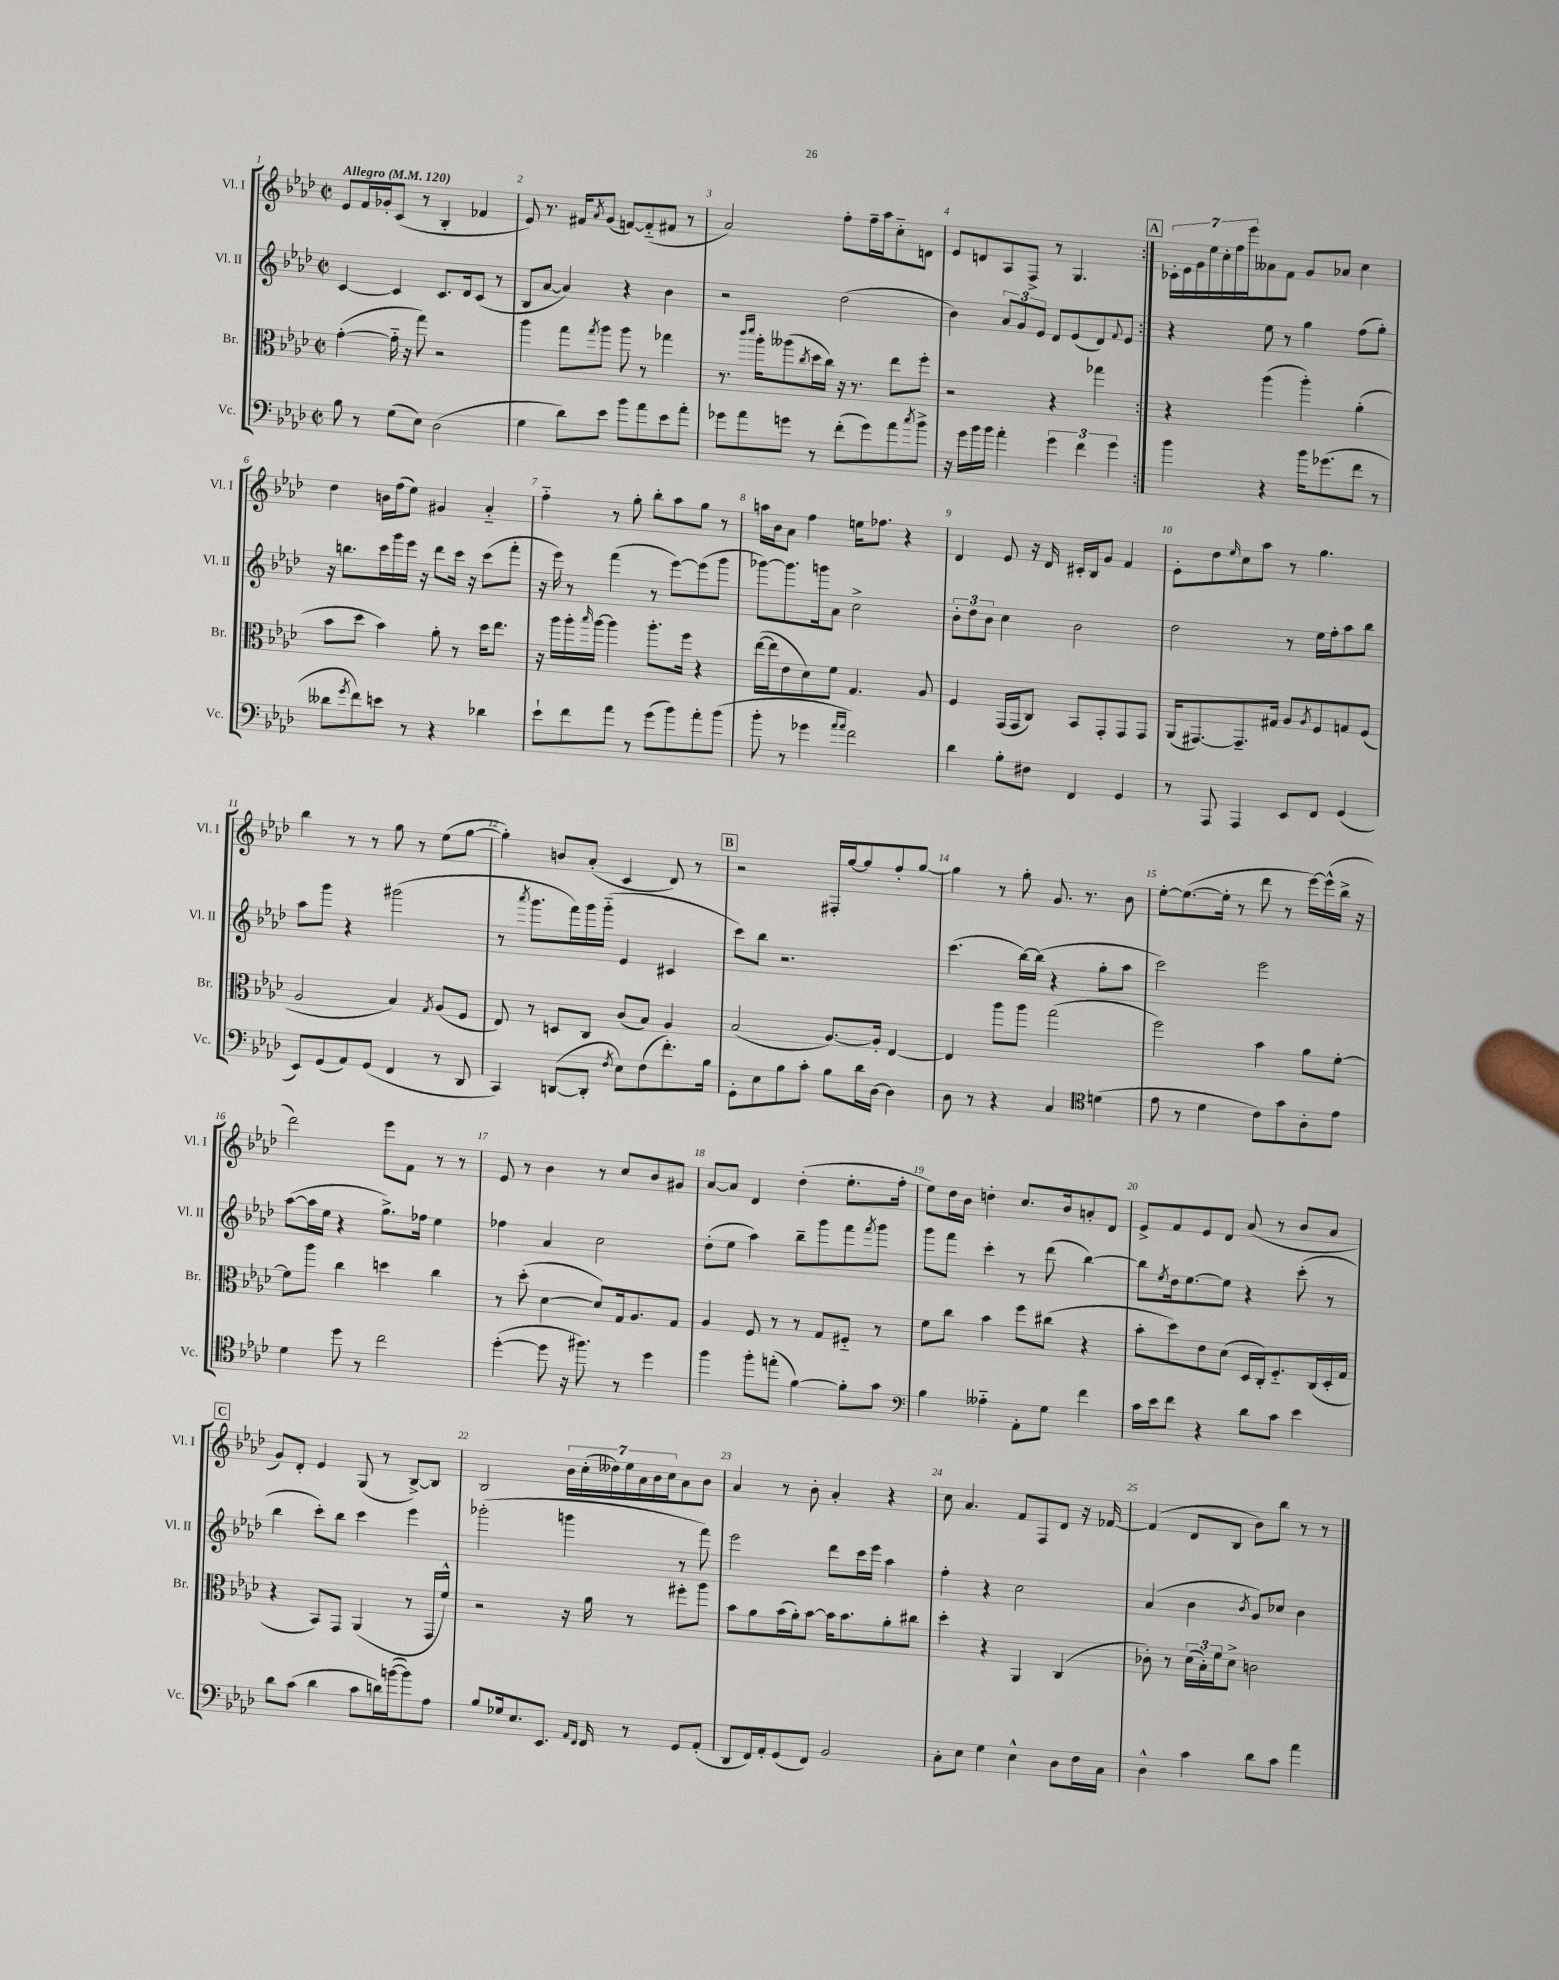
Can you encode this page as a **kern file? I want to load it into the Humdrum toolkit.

**kern	**kern	**kern	**kern
*staff4	*staff3	*staff2	*staff1
*clefF4	*clefC3	*clefG2	*clefG2
*k[b-e-a-d-]	*k[b-e-a-d-]	*k[b-e-a-d-]	*k[b-e-a-d-]
*M2/2	*M2/2	*M2/2	*M2/2
*met(c|)	*met(c|)	*met(c|)	*met(c|)
*MM120	*MM120	*MM120	*MM120
8B-	([4g'	[4c	8e-
8r	.	.	16f
.	.	.	16g-'
(8G	16g'~]	4c]	(8c
.	16r	.	.
8E-)	8gg)	.	8r
(2D-	2r	8.c	4B-'
.	.	16d-	.
.	.	(8c	4f-
.	.	8r	.
=	=	=	=
4G	4aa-	8B-	8e-)
.	.	[8a-	8.r
8d-)	8gg	4a-])	.
.	.	.	16f#
.	8qgg	.	8qa-
8e-	8aa-	.	(8g
8b-	8aa-	4r	[8f)
8a-	8r	.	(8f'~]
8e-	4gg-	4b-	8f#
8a-'	.	.	8r
=	=	=	=
8g-	8.r	2r	2a-)
8a-	.	.	.
.	16qqccc	.	.
.	16qqddd-	.	.
.	16aa-'	.	.
8g	(8aa--	.	.
.	8qcc	.	.
8r	16dd-	.	.
.	16cc)	.	.
(8f'	16r	(2dd-	8ff'
.	8.r	.	.
8g)	.	.	16ff~
.	.	.	16aa-
8a-	8ee-	.	8cc'~
8qcc	.	.	.
8b-^	8ff'	.	8d
=	=	=	=
16r	2r	4b-)	8e-
16g	.	.	.
16b-	.	.	8d
16b-	.	.	.
4a-'	.	12a-	8A-
.	.	12g	.
.	.	.	8F^
.	.	12e-	.
6g	4r	8d-	8r
.	.	(8e-	4.G
6f	.	.	.
.	4gg-	8d-)	.
6g	.	.	.
.	.	8qqf	.
.	.	8e-	.
=:|!	=:|!	=:|!	=:|!
4b-	4r	4r	28c-'
.	.	.	28e-
.	.	.	28g
.	.	.	28ee-
.	.	.	28cc'
.	.	.	28ff
.	.	.	28eee-
4r	(4aa-	8ee-	8a--
.	.	8r	8f
16b-	4aa-')	4gg	8g
(8.g-	.	.	.
.	.	.	8a-
8f	(4a-'	(8ff	4cc
8r	.	8gg')	.
=	=	=	=
8d--	8b-	16r	4dd-
.	.	8.bb	.
8qg	.	.	.
8f)	8dd-	.	.
8e	4b-)	16ccc	16b
.	.	16ggg	(16ff
8r	.	16eee-	8ee-)
.	.	16r	.
4r	8a-'	8ddd-	4g#
.	8r	16ccc	.
.	.	16r	.
4d-	16dd-	(8ccc	4a-'~
.	8.ee-	.	.
.	.	8fff'	.
=	=	=	=
8e-`	16r	16r	4ff'~
.	16aa-	16eee-)	.
8f	16aa-'	8r	.
.	16qqbb-	.	.
.	[16aa-	.	.
8a-	4aa-]	(4fff	8r
8r	.	.	8gg'
(8g	8.aa-'	8r	8bb-'
8b-)	.	[8eee-)	8aa-
.	16ff	.	.
8a-'	4r	(8eee-]	8gg
(8b-	.	8ggg	8r
=	=	=	=
8b-'	([16ee-	[8ggg-)	16aa
.	16ee-]	.	16b-
8r	8e-	8.ggg-]	8a-
4g-	8d-)	.	4ff
.	.	16ggg	.
.	8f	8a-	.
16qqa-	.	.	.
16qqa-	.	.	.
2f)	4.G	2cc^	16ee
.	.	.	8.ff-
.	.	.	4r
.	8A-	.	.
=	=	=	=
4d-	4F	12b-'	4d-
.	.	12dd-	.
.	.	12b-	.
8B-'	(16GG	4cc	8e-
.	16GG	.	.
8F#	8C)	.	16r
.	.	.	16d-
4FF	8BB-	2b-	16c#'
.	.	.	16B-
.	8GG'	.	8g
4GG	8GG	.	4f
.	8GG	.	.
=	=	=	=
8r	(16AA-	2dd-	8e-'
.	[8.GG#)	.	.
8AAA-	.	.	8dd-
.	.	.	16qqee-
4AAA-	8.GG#~]	.	8cc
.	.	.	8aa-
.	16G#	.	.
8EE-	8A-	8r	8r
.	8qA-	.	.
8FF	8F	16ee-	4.gg
.	.	16ff'	.
(4GG	8G	8aa-	.
.	(8F	8bb-	.
=	=	=	=
8EE-)	2A-	8aa-	4bb-
(8GG	.	8ggg	.
8AA-)	.	4r	8r
(8GG	.	.	8r
4FF	4B-)	(2ggg#	8gg
.	.	.	8r
.	8qG	.	.
8r	(8A-	.	(8ee-
8DD-	8F	.	[8gg
=	=	=	=
4CC)	8E-)	8r	4gg'])
.	.	8qaaa-	.
.	8r	8.ggg	.
([8DD	8D	.	8b
.	.	16fff)	.
8DD']	8C	16ggg	(8a-'
.	.	(16ggg'~	.
8qF	.	.	.
8E-)	(8c	4e-	4c
(8F	8B-)	.	.
8.f')	4A-	4c#	8d-)
.	.	.	8r
16B-	.	.	.
=	=	=	=
8GG'	(2B-	8ccc)	2r
8E-	.	8bb-	.
8B-	.	2.r	.
8c'	.	.	.
8B-	[8.A-)	.	16F#'
.	.	.	[16gg
16d-	.	.	8gg]
[16D-	16A-']	.	.
4D-]	[4E-	.	8ff'
.	.	.	[8gg
=	=	=	=
8D-	4E-]	(4.ccc	4gg]
8r	.	.	.
4r	8aa-	.	8r
.	8aa-	[16bb-)	8gg'
.	.	(16bb-]	.
4C	(2gg	4r	8.g
.	.	.	8.r
*clefC4	*	*	*
(4d	.	8gg'	.
.	.	8aa-	8b-
=	=	=	=
8e-	2ff)	2ccc)	[8ee-'
8r	.	.	(8.ee-_
4d-	.	.	.
.	.	.	16ee-']
.	.	.	8r
8c)	4b-	2eee-	8ddd-
8g	.	.	8r
8A-'	8a-	.	[16eee-)
.	.	.	(16eee-^^]
8e-	[8f'	.	16bb-^
.	.	.	16r
=	=	=	=
4d-	8f]	([8aa-	2ddd-)
.	8aa-	16aa-]	.
.	.	16ee-	.
8dd-	4cc	4r	.
8r	.	.	.
2cc	4dd	8.gg^)	8eee-
.	.	.	8f
.	.	16ff-	.
.	4cc	4ee-	8r
.	.	.	8r
=	=	=	=
([4dd-'	8r	4ff-	8e-
.	(8dd-'	.	8r
8dd-]	[4d-	4a-	4b-
16r	.	.	.
8.ff#)	.	.	.
.	8d-])	2cc	8r
8r	16G	.	8cc
.	8.A-	.	.
4dd-	.	.	8b-
.	8G	.	8g#
=	=	=	=
4ff	4A-	(8dd-'	[8a-
.	.	8ee-	8a-]
8ff'	8F	4aa-)	4d-
(8ee'	8r	.	.
[4f)	8r	8bb-~	(4dd-'
.	8G	8ggg	.
8f']	8F#'~	8fff	8.ee-'
.	.	8qfff	.
8g	8r	8ggg	.
.	.	.	16ff'
=	=	=	=
*clefF4	*	*	*
4B-	8f	8ggg	8ee-)
.	8cc	8fff	16dd-
.	.	.	16b-
4A--'~	4b-	4ccc'	4dd'
8AA-'	8ff	8r	8.cc
8G	(8cc#	(8ddd-	.
.	.	.	16b-
4f	4r	[4bb-)	8a'
.	.	.	8d-
=	=	=	=
16c	8b-'	8bb-]	8e-^
16e-	.	.	.
.	.	8qee-	.
8f	8dd-)	16dd-	8f
.	.	[8.ee-	.
4r	8e-	.	8e-
.	(8d-	8ee-]	8d-
8d-	16D-	4r	(8a-
.	16C')	.	.
8c	8.F'~	.	8r
4e-	.	(8ccc'	8b-
.	(16C	.	.
.	16D-'	8r	8a-
.	16G	.	.
=	=	=	=
8d-	4r	4bb-	8g)
(8c	.	.	8d-'
4d-	8BB-)	8ccc')	4e-
.	8GG	8bb-	.
8c	(4AA-	4ccc	(8G
16d)	.	.	8r
([16b	.	.	.
8b])	8r	4eee-	[8B-^)
8A-	16GG	.	8B-]
.	16f^^)	.	.
=	=	=	=
8B-	2r	(2ggg-'	2B-
16G-	.	.	.
8.E-	.	.	.
8.EE-	.	.	.
.	16r	4ggg	28b-
.	.	.	(28cc'
16qqAA-	.	.	.
16qqFF	.	.	.
16FF	16a-	.	.
.	.	.	28dd--)
.	.	.	28ee-
8r	8r	.	.
.	.	.	28a-
.	.	.	28b-
.	.	.	28cc
8GG	8ff#'	8r	8a-
(8AA-'	8aa-	8fff)	8b-
=	=	=	=
8DD-	8b-	2eee-	4a-
16FF)	8a-	.	.
16AA-'	.	.	.
(8GG	(16b-	.	8r
.	16a-')	.	.
8FF)	[8b-	.	8b-'
2BB-	16b-]	8ddd-	4a-'
.	8.b-	.	.
.	.	16ccc	.
.	.	16eee-	.
.	8a-'	4aa-	4r
.	8cc#	.	.
=	=	=	=
8C'	4dd-'	4ff'	8cc
8E-	.	.	4.a-
4G	4r	4r	.
4E-^^	4AA-	2cc	8f
.	.	.	8F
8D-	(4C	.	8d-
16F	.	.	16r
16C	.	.	[16f-
=	=	=	=
4D-^^	8c-')	(4a-	(4f-]
.	8r	.	.
4c	(24d-	4b-	8d-
.	24B-')	.	.
.	24f	.	.
.	8d-^	.	8B-
.	.	8qb-	.
8d-	2c	8g)	8b-)
8c	.	8cc-	8bb-
4a-	.	4b-	8r
.	.	.	8r
==	==	==	==
*-	*-	*-	*-
